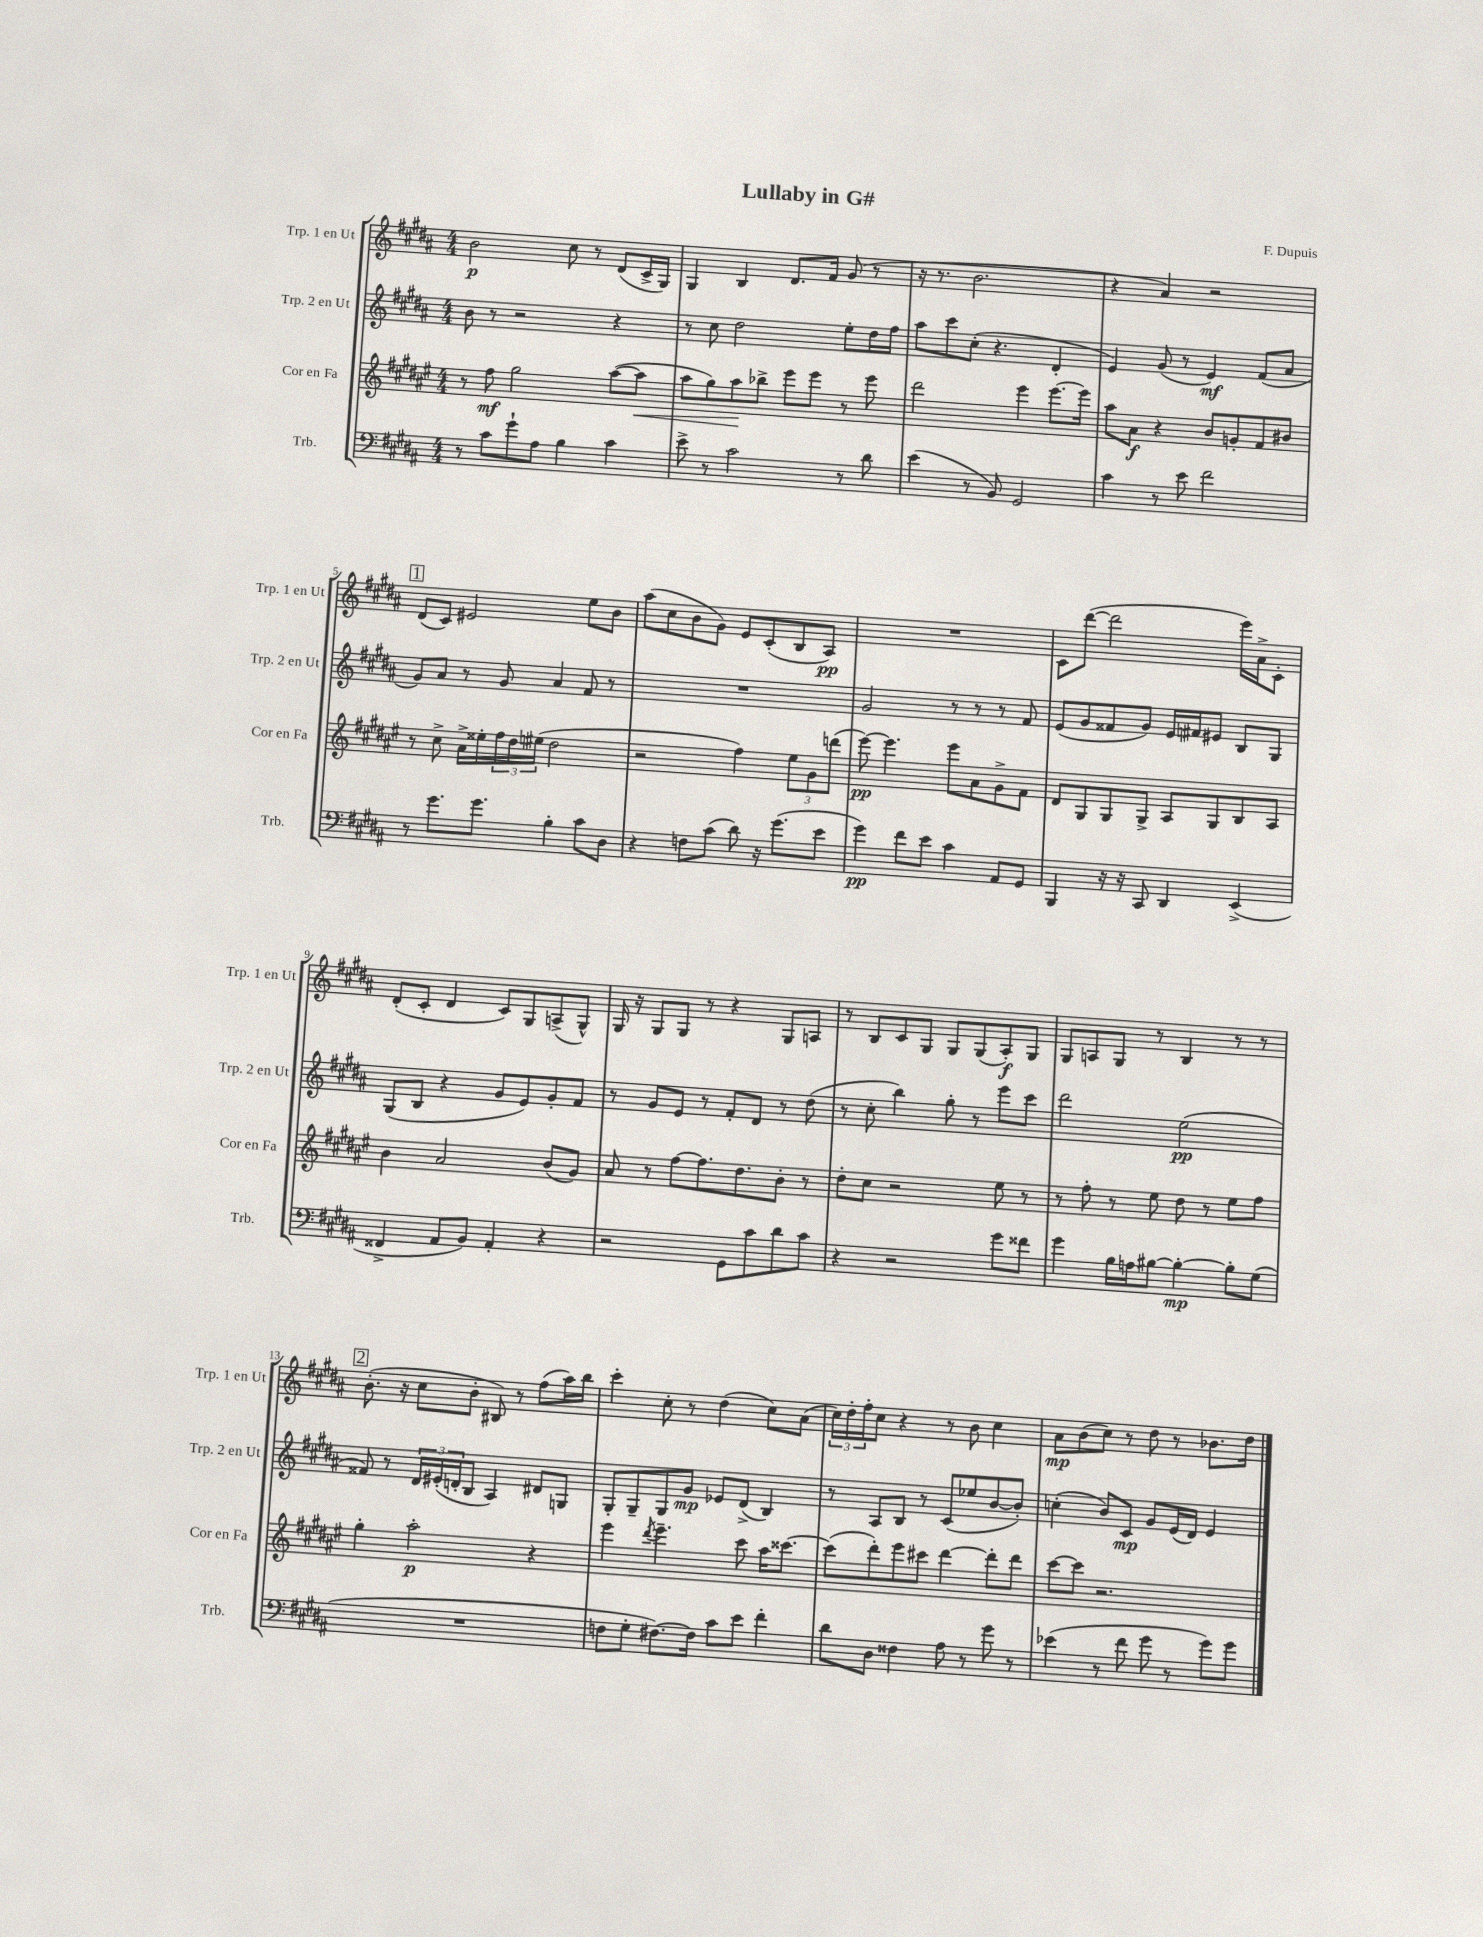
\header { title = "Lullaby in G#" composer = "F. Dupuis" }
<<
\new StaffGroup <<
\new Staff = "s0" \with { instrumentName = "Trp. 1 en Ut" shortInstrumentName = "Trp. 1 en Ut" } {
    \clef treble \key b \major \numericTimeSignature \time 4/4
    b'2\p cis''8 r8 dis'8( cis'16-> gis16) |
    gis4 b4 dis'8. fis'16 gis'8( r8 |
    r16 r8. b'2. |
    r4 ais'4) r2 |
    \mark \markup { \box "1" } dis'8( cis'8) eis'2 e''8 b'8 |
    ais''8( cis''8 b'8 gis'8) e'8 cis'8-.( b8 ais8\pp) |
    R1 |
    cis'8 dis'''8~( dis'''2 e'''16) ais'16-> cis'8-. |
    dis'8-.( cis'8-. dis'4 cis'8) gis8 a8->( gis8-^) |
    gis16 r16 gis8 gis8 r8 r4 gis8 a8 |
    r8 b8 cis'8 gis8 gis8 gis8( ais8-.\f) gis8 |
    gis8 a8 gis8 r8 b4 r8 r8 |
    \mark \markup { \box "2" } b'8.-.( r16 cis''8 b'8-. bis8) r8 fis''8( ais''16) b''16 |
    cis'''4-. cis''8-. r8 dis''4( cis''8) ais'8( |
    \tuplet 3/2 { cis''16) dis''16-. fis''16-. } cis''8 r4 r8 b'8 cis''4 |
    ais'8\mp b'8( cis''8) r8 dis''8 r8 bes'8. dis''16 \bar "|." |
}
\new Staff = "s1" \with { instrumentName = "Trp. 2 en Ut" shortInstrumentName = "Trp. 2 en Ut" } {
    \clef treble \key b \major \numericTimeSignature \time 4/4
    b'8 r8 r2 r4 |
    r8 cis''8 dis''2 e''8-. dis''16 fis''16 |
    ais''8 cis'''8 cis''8-.( r4. dis'4-. |
    e'4) gis'8( r8 e'4\mf) fis'8( ais'8 |
    \mark \markup { \box "1" } gis'8) ais'8 r8 gis'8 ais'4 fis'8 r8 |
    R1 |
    gis'2 r8 r8 r8 fis'8 |
    e'8( gis'8 fisis'8 gis'8) e'16 fis'16 eis'8 b8 gis8 |
    gis8( b8 r4 gis'8 e'8) gis'8-. fis'8 |
    r8 gis'8 e'8 r8 fis'8-. dis'8 r8 dis''8( |
    r8 cis''8-. b''4) gis''8-. r8 e'''8 cis'''8 |
    dis'''2 e''2\pp( |
    \mark \markup { \box "2" } fisis'8) r8 \tuplet 3/2 { dis'16 eis'16-.( d'16-. } b8 ais4) dis'8 g8 |
    gis8-. gis8-- gis8 gis'8\mp ees'8 dis'8->( b4) |
    r8 ais8 b8 r8 cis'8( ees''8 b'8~ b'8-.) |
    c''4-.( b'8) cis'8\mp gis'8 e'16( dis'16) e'4 \bar "|." |
}
\new Staff = "s2" \with { instrumentName = "Cor en Fa" shortInstrumentName = "Cor en Fa" } {
    \clef treble \key fis \major \numericTimeSignature \time 4/4
    r8 fis''8\mf gis''2 ais''8~( ais''8\< |
    ais''8 gis''8) ais''8\! bes''8-> eis'''8 eis'''8 r8 eis'''8 |
    dis'''2 eis'''4 eis'''8.~ eis'''16 |
    ais''8 ais'8\f r4 b'8 g'8-. fis'8 bis'8 |
    \mark \markup { \box "1" } r8 cis''8-> ais'16-> eisis''16-. \tuplet 3/2 { fis''16 dis''16 eis''16( } dis''2 |
    r2 fis''4) \tuplet 3/2 { eis''8 gis'8 d'''8( } |
    eis'''8~\pp) eis'''4. eis'''8 ais'8 gis'8-> fis'8 |
    dis'8 gis8 gis8 gis8-> ais8 gis8 b8 ais8 |
    b'4 ais'2 b'8( gis'8) |
    ais'8 r8 fis''8~ fis''8. dis''8. b'8-. r8 |
    dis''8-. cis''8 r2 eis''8 r8 |
    r8 fis''8-. r8 eis''8 dis''8 r8 eis''8 fis''8 |
    \mark \markup { \box "2" } gis''4-. ais''2-.\p r4 |
    eis'''4 \acciaccatura { dis'''8 } eis'''4.-- cis'''8 ais''16 cisis'''8.~ |
    cisis'''8( dis'''8-.) eis'''8 cis'''8 dis'''4~ dis'''8-. dis'''8 |
    cis'''8~ cis'''8 r2. \bar "|." |
}
\new Staff = "s3" \with { instrumentName = "Trb." shortInstrumentName = "Trb." } {
    \clef bass \key b \major \numericTimeSignature \time 4/4
    r8 cis'8 gis'8-! ais8 b4 cis'4 |
    e'8-> r8 cis'2 r8 dis'8 |
    e'4( r8 b,8) gis,2 |
    cis'4 r8 e'8 fis'2 |
    \mark \markup { \box "1" } r8 gis'8. gis'8. b4-. cis'8 dis8 |
    r4 f8 cis'8( dis'8) r16 gis'8.( e'8 |
    gis'4\pp) fis'8 e'8 cis'4 ais,8 gis,8 |
    b,,4 r16 r16 cis,8 dis,4 e,4->( |
    fisis,4-> ais,8 b,8) ais,4-. r4 |
    r2 gis,8 cis'8 dis'8 cis'8 |
    r4 r2 gis'8 fisis'8 |
    gis'4 b16 a16 bis8~ bis4~-.\mp bis8-. gis8( |
    \mark \markup { \box "2" } R1 |
    f8 gis8-. fis8.~) fis16 cis'8 e'8 fis'4-. |
    dis'8 dis8 fisis4 ais8 r8 gis'8 r8 |
    ees'4( r8 fis'8 gis'8 r8 gis'8) gis'8 \bar "|." |
}
>>
>>
